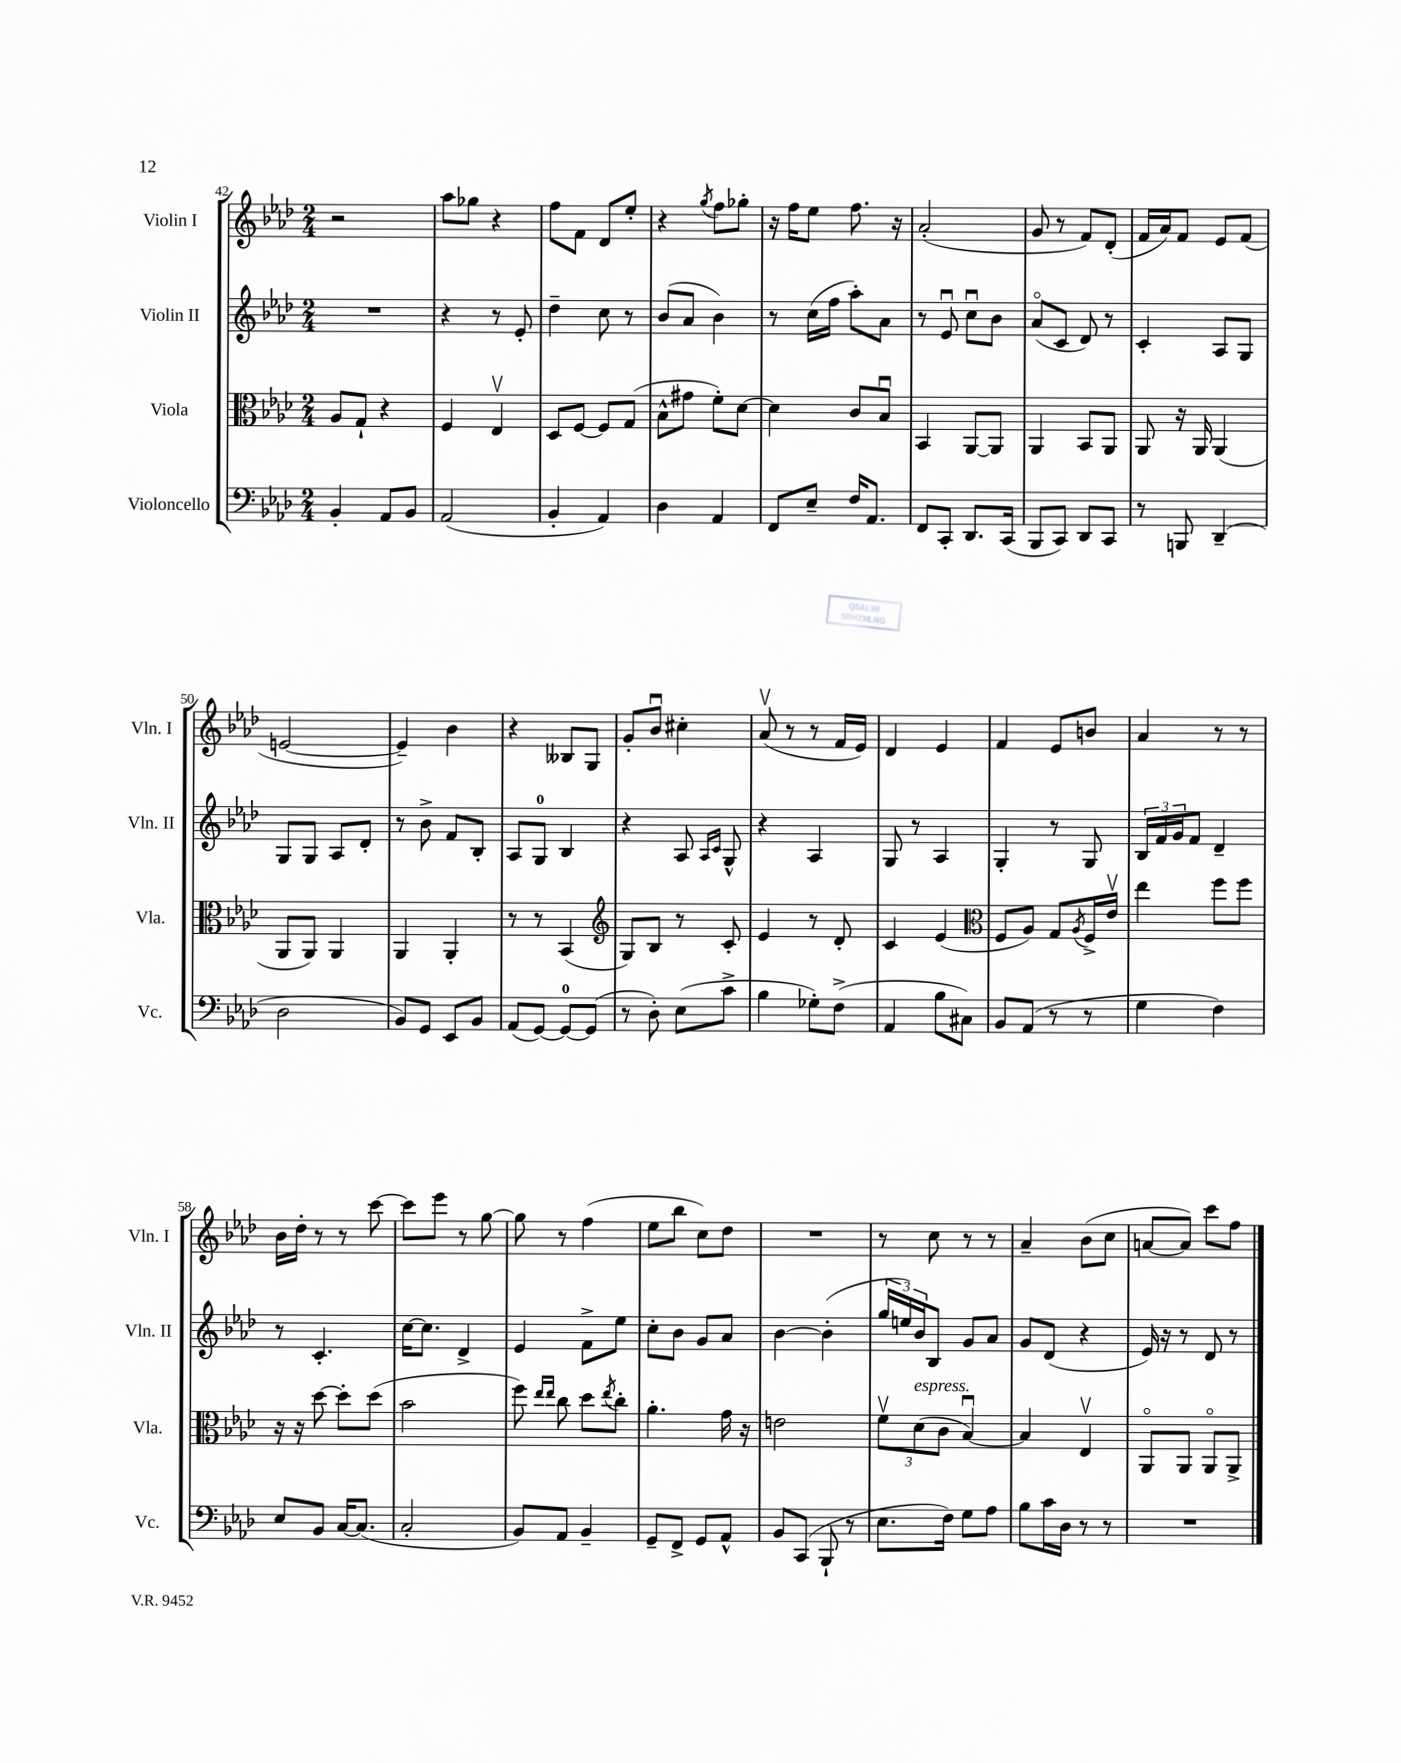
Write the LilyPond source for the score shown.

<<
\new StaffGroup <<
\new Staff = "s0" \with { instrumentName = "Violin I" shortInstrumentName = "Vln. I" } {
    \clef treble \key aes \major \numericTimeSignature \time 2/4
    r2 |
    aes''8 ges''8 r4 |
    f''8 f'8 des'8 ees''8-. |
    r4 \acciaccatura { g''8 } f''8 ges''8-. |
    r16 f''16 ees''8 f''8. r16 |
    aes'2-.( |
    g'8 r8 f'8) des'8-.( |
    f'16 aes'16) f'8 ees'8 f'8( |
    e'2~ |
    e'4--) bes'4 |
    r4 beses8 g8 |
    g'8-. bes'8\downbow cis''4-. |
    aes'8\upbow( r8 r8 f'16 ees'16) |
    des'4 ees'4 |
    f'4 ees'8 b'8 |
    aes'4 r8 r8 |
    bes'16 des''16-. r8 r8 c'''8~ |
    c'''8 ees'''8 r8 g''8~ |
    g''8 r8 f''4( |
    ees''8 bes''8 c''8) des''8 |
    R2 |
    r8 c''8 r8 r8 |
    aes'4-- bes'8( c''8 |
    a'8~ a'8) c'''8 f''8 \bar "|." |
}
\new Staff = "s1" \with { instrumentName = "Violin II" shortInstrumentName = "Vln. II" } {
    \clef treble \key aes \major \numericTimeSignature \time 2/4
    R2 |
    r4 r8 ees'8-. |
    des''4-- c''8 r8 |
    bes'8( aes'8 bes'4) |
    r8 c''16( f''16 aes''8-.) aes'8 |
    r8 ees'8\downbow c''8\downbow bes'8 |
    aes'8\flageolet( c'8 des'8) r8 |
    c'4-. aes8 g8 |
    g8 g8 aes8 des'8-. |
    r8 bes'8-> f'8 bes8-. |
    aes8 g8-0 bes4 |
    r4 aes8 \grace { aes16 c'16 } g8-^ |
    r4 aes4 |
    g8 r8 aes4 |
    g4-. r8 g8 |
    \tuplet 3/2 { bes16 f'16 g'16 } f'8 des'4-- |
    r8 c'4.-. |
    c''16~ c''8. des'4-> |
    ees'4 f'8-> ees''8 |
    c''8-. bes'8 g'8 aes'8 |
    bes'4~ bes'4-.( |
    \tuplet 3/2 { g''16 e''16) bes'16 } bes8 g'8 aes'8 |
    g'8 des'8( r4 |
    ees'16) r16 r8 des'8 r8 \bar "|." |
}
\new Staff = "s2" \with { instrumentName = "Viola" shortInstrumentName = "Vla." } {
    \clef alto \key aes \major \numericTimeSignature \time 2/4
    aes8 g8-! r4 |
    f4 ees4\upbow |
    des8 f8~ f8 g8( |
    bes8-^ gis'8 f'8-.) des'8~ |
    des'4 c'8 bes8\downbow |
    bes,4 aes,8~ aes,8 |
    aes,4 bes,8 aes,8 |
    aes,8 r16 aes,16 aes,4( |
    aes,8 aes,8) aes,4 |
    aes,4 aes,4-. |
    r8 r8 bes,4( |
    \clef treble g8) bes8 r8 c'8-. |
    ees'4 r8 des'8-. |
    c'4 ees'4( |
    \clef alto f8 aes8) g8 \acciaccatura { aes8 } f16-> ees'16\upbow |
    ees''4 f''8 f''8 |
    r16 r16 des''8~ des''8-. des''8( |
    bes'2 |
    f''8) \grace { ees''16 ees''16 } c''8 des''8 \acciaccatura { ees''8 } c''8-. |
    aes'4.-. g'16 r16 |
    e'2 |
    \tuplet 3/2 { f'8\upbow des'8^\markup { \italic "espress." }( c'8 } bes4~\downbow) |
    bes4 ees4\upbow |
    aes,8\flageolet aes,8 aes,8\flageolet aes,8-> \bar "|." |
}
\new Staff = "s3" \with { instrumentName = "Violoncello" shortInstrumentName = "Vc." } {
    \clef bass \key aes \major \numericTimeSignature \time 2/4
    bes,4-. aes,8 bes,8 |
    aes,2( |
    bes,4-. aes,4) |
    des4 aes,4 |
    f,8 ees8-- f16 aes,8. |
    f,8 c,8-. des,8. c,16( |
    bes,,8 c,8) des,8 c,8 |
    r8 b,,8 des,4--( |
    des2 |
    bes,8) g,8 ees,8 bes,8 |
    aes,8( g,8~) g,8-0~ g,8( |
    r8 des8-.) ees8( c'8-> |
    bes4 ges8-.) f8->( |
    aes,4 bes8 cis8) |
    bes,8 aes,8( r8 r8 |
    g4 f4) |
    ees8 bes,8 c16~ c8.( |
    c2-. |
    bes,8) aes,8 bes,4-- |
    g,8-- f,8-> g,8 aes,8-^ |
    bes,8 c,8( bes,,8-! r8 |
    ees8. f16) g8 aes8 |
    bes8 c'16 des16 r8 r8 |
    R2 \bar "|." |
}
>>
>>
\layout { \context { \Score currentBarNumber = #42 } }
